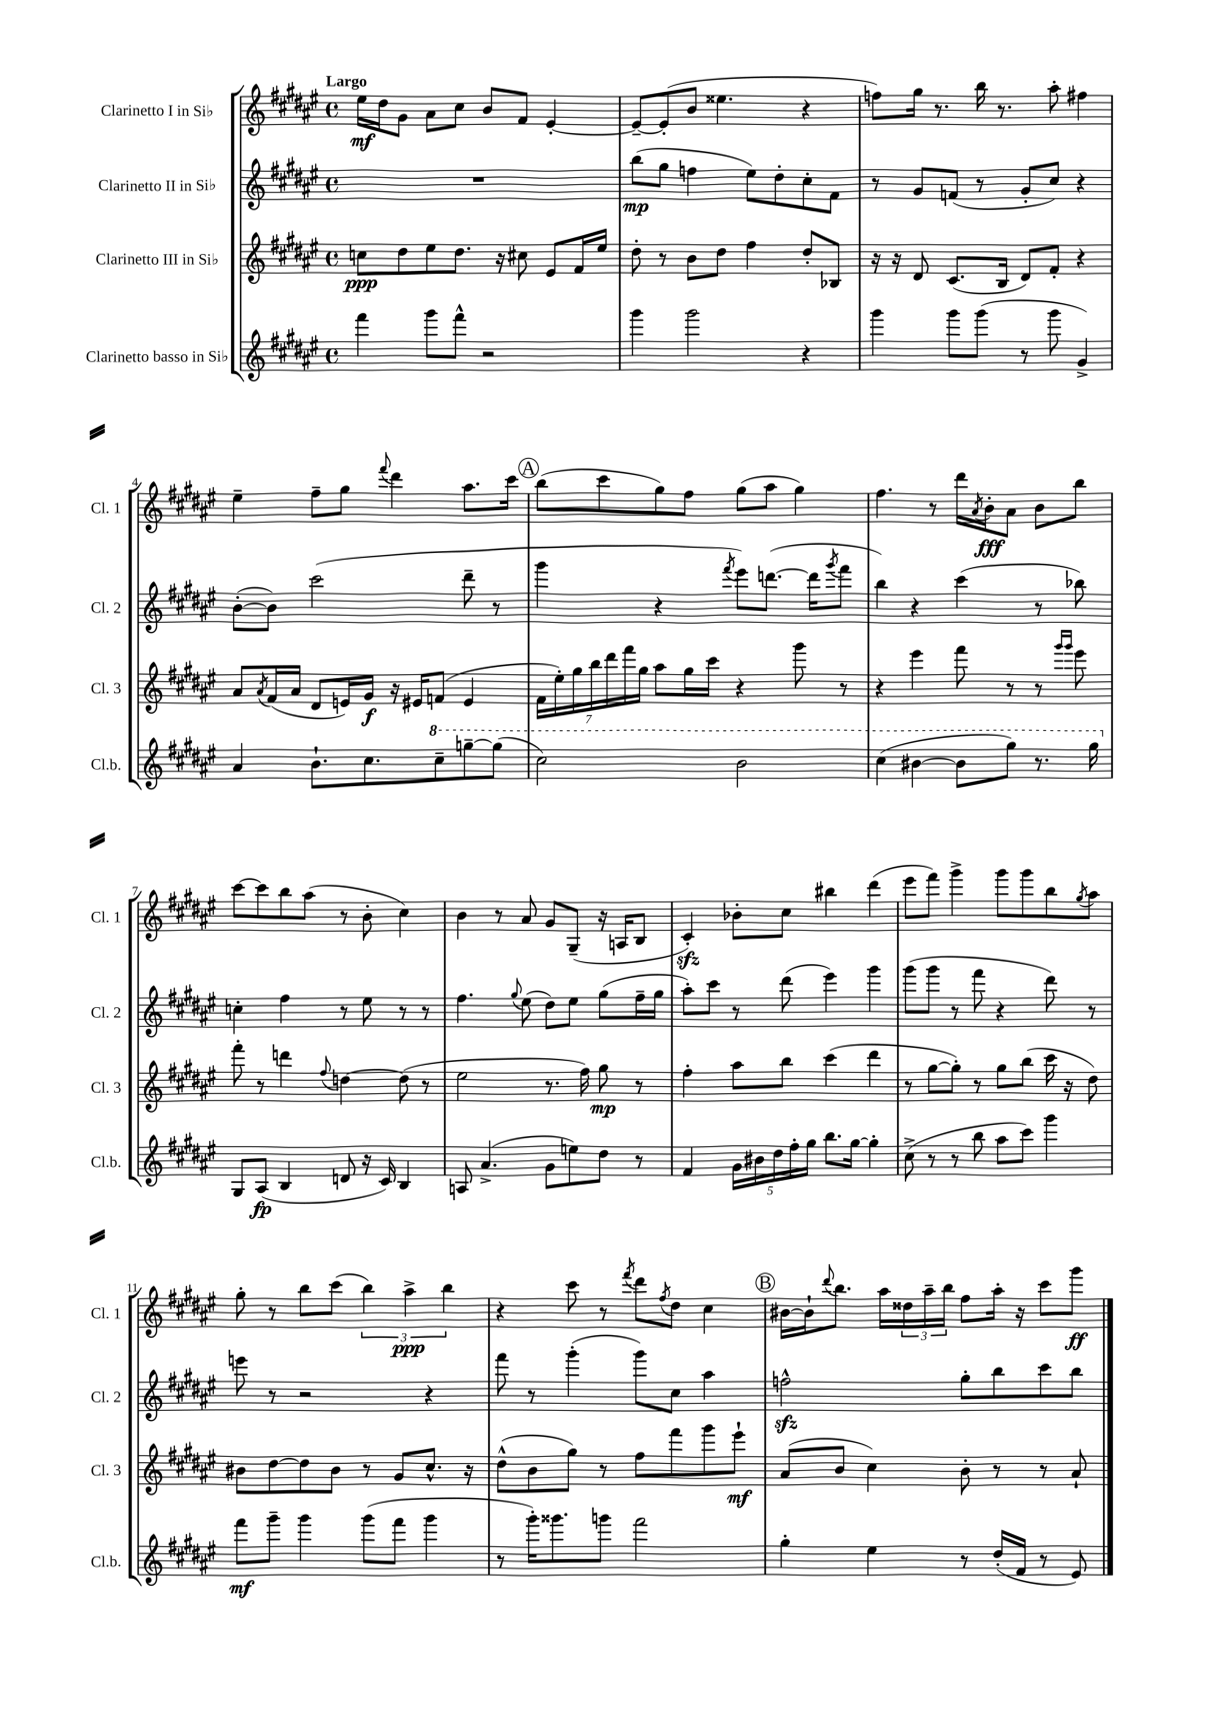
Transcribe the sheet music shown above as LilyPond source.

<<
\new StaffGroup <<
\new Staff = "s0" \with { instrumentName = "Clarinetto I in Sib" shortInstrumentName = "Cl. 1" } {
    \clef treble \key fis \major \defaultTimeSignature \time 4/4 \tempo "Largo"
    eis''16\mf dis''16 gis'8 ais'8 cis''8 b'8 fis'8 eis'4~-. |
    eis'8~-- eis'8-.( b'8 eisis''4. r4 |
    f''8) gis''16 r8. b''16 r8. ais''8-. fis''4 |
    eis''4-- fis''8-- gis''8 \appoggiatura { fis'''8 } dis'''4 ais''8. cis'''16 |
    \mark \markup { \circle "A" } b''8( cis'''8 gis''8) fis''8 gis''8( ais''8 gis''4) |
    fis''4. r8 dis'''16 \acciaccatura { ais'8 } b'16-.\fff ais'8 b'8 b''8 |
    cis'''8~ cis'''8 b''8 ais''8( r8 b'8-. cis''4) |
    b'4 r8 ais'8 gis'8 gis8--( r16 a16 b8 |
    cis'4-.\sfz) bes'8-. cis''8 bis''4 dis'''4( |
    eis'''8 fis'''8) gis'''4-> gis'''8 gis'''8 b''8 \acciaccatura { gis''8 } ais''8 |
    gis''8-. r8 b''8 cis'''8( \tuplet 3/2 { b''4) ais''4->\ppp b''4 } |
    r4 cis'''8 r8 \acciaccatura { fis'''8 } dis'''8 \acciaccatura { fis''8 } dis''8 cis''4 |
    \mark \markup { \circle "B" } bis'16~ bis'16-! \appoggiatura { dis'''8 } b''8. ais''16 \tuplet 3/2 { disis''16 ais''16-- b''16 } fis''8 ais''16-. r16 cis'''8 gis'''8\ff \bar "|." |
}
\new Staff = "s1" \with { instrumentName = "Clarinetto II in Sib" shortInstrumentName = "Cl. 2" } {
    \clef treble \key fis \major \defaultTimeSignature \time 4/4
    R1 |
    b''8\mp( gis''8 f''4 eis''8) dis''8-. cis''8-. fis'8 |
    r8 gis'8 f'8( r8 gis'8-. cis''8) r4 |
    b'8~-.( b'8) cis'''2( dis'''8-- r8 |
    \mark \markup { \circle "A" } gis'''4 r4 \acciaccatura { fis'''8 } eis'''8) d'''8.~( d'''16 \acciaccatura { gis'''8 } fis'''8 |
    b''4) r4 cis'''4( r8 bes''8) |
    c''4-. fis''4 r8 eis''8 r8 r8 |
    fis''4. \appoggiatura { gis''8 } eis''8( dis''8) eis''8 gis''8( fis''16-- gis''16 |
    ais''8-.) cis'''8 r8 dis'''8( eis'''4) gis'''4 |
    gis'''8( gis'''8 r8 fis'''8 r4 dis'''8) r8 |
    e'''8 r8 r2 r4 |
    fis'''8 r8 gis'''4-.( gis'''8) cis''8 ais''4 |
    \mark \markup { \circle "B" } f''2-^\sfz gis''8-. b''8 cis'''8 b''8 \bar "|." |
}
\new Staff = "s2" \with { instrumentName = "Clarinetto III in Sib" shortInstrumentName = "Cl. 3" } {
    \clef treble \key fis \major \defaultTimeSignature \time 4/4
    c''8\ppp dis''8 eis''8 dis''8. r16 cis''8 eis'8 fis'16 eis''16 |
    dis''8-. r8 b'8 dis''8 fis''4 dis''8-. bes8 |
    r16 r16 dis'8 cis'8.( b16 dis'8) fis'8-. r4 |
    ais'8 \acciaccatura { ais'8 } fis'16( ais'16 dis'8 e'16) gis'16\f r16 eis'16 f'8( eis'4 |
    \mark \markup { \circle "A" } \tuplet 7/4 { fis'16 eis''16-.) gis''16 b''16 dis'''16 fis'''16 gis''16 } ais''8 gis''16 cis'''16 r4 gis'''8 r8 |
    r4 eis'''4 fis'''8 r8 r8 \grace { gis'''16 gis'''16 } eis'''8 |
    fis'''8-. r8 d'''4 \appoggiatura { fis''8 } d''4~ d''8( r8 |
    eis''2 r8. fis''16) gis''8\mp r8 |
    fis''4-. ais''8 b''8 cis'''4( dis'''4 |
    r8 gis''8~ gis''8-.) r8 gis''8 b''8( cis'''16 r16 dis''8) |
    bis'8 dis''8~ dis''8 bis'8 r8 gis'8 cis''8.-^ r16 |
    dis''8-^( b'8 gis''8) r8 fis''8 fis'''8 gis'''8 eis'''8-!\mf |
    \mark \markup { \circle "B" } ais'8( b'8 cis''4) b'8-. r8 r8 ais'8-! \bar "|." |
}
\new Staff = "s3" \with { instrumentName = "Clarinetto basso in Sib" shortInstrumentName = "Cl.b." } {
    \clef treble \key fis \major \defaultTimeSignature \time 4/4
    fis'''4 gis'''8 fis'''8-^ r2 |
    gis'''4 gis'''2 r4 |
    gis'''4 gis'''8 gis'''8( r8 gis'''8 gis'4->) |
    ais'4 b'8.-! cis''8. \ottava #1 cis'''8-- g'''8~-- g'''8( |
    \mark \markup { \circle "A" } cis'''2) b''2 |
    cis'''4( bis''4~ bis''8 gis'''8) r8. gis'''16 \ottava #0 |
    gis8 ais8\fp( b4 d'8 r16 cis'16) b4 |
    a8 ais'4.->( gis'8 e''8) dis''8 r8 |
    fis'4 \tuplet 5/4 { gis'16 bis'16 dis''16 fis''16-. gis''16 } b''8. gis''16~ gis''4-. |
    cis''8->( r8 r8 b''8 ais''8 cis'''8) gis'''4 |
    fis'''8\mf gis'''8-- gis'''4 gis'''8( fis'''8 gis'''4 |
    r8 gis'''16-.) gisis'''8. g'''8 fis'''2 |
    \mark \markup { \circle "B" } gis''4-. eis''4 r8 dis''16-.( fis'16 r8 eis'8) \bar "|." |
}
>>
>>
